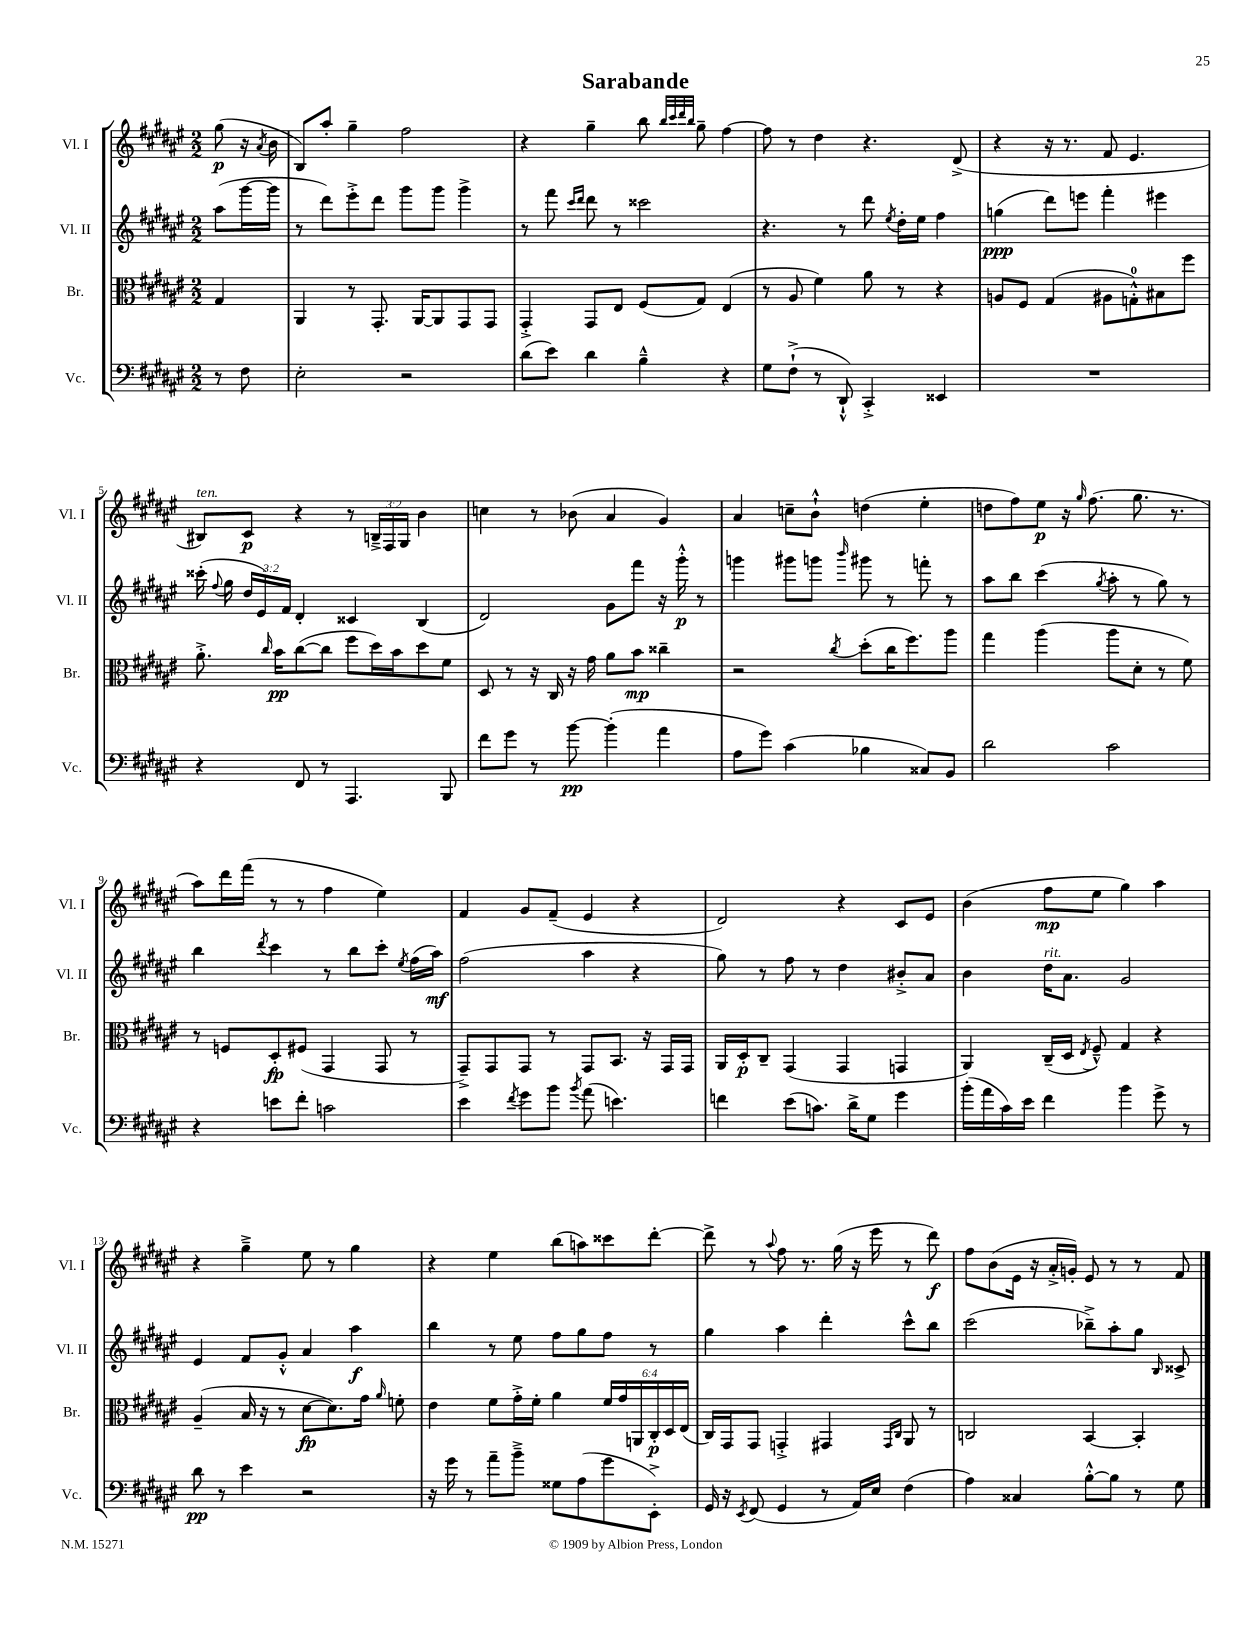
\header { title = "Sarabande" }
<<
\new StaffGroup <<
\new Staff = "s0" \with { instrumentName = "Vl. I" shortInstrumentName = "Vl. I" } {
    \clef treble \key fis \major \numericTimeSignature \time 2/2 \override Staff.TupletNumber.text = #tuplet-number::calc-fraction-text \partial 4
    \autoBeamOff gis''8\p( r16 \acciaccatura { ais'8 } b'16 |
    b8[) ais''8]-. gis''4-- fis''2 |
    r4 gis''4-- b''8 \grace { b''32[ cis'''32 dis'''32 b''32] } gis''8-- fis''4~ |
    fis''8 r8 dis''4 r4. dis'8->( |
    r4 r16 r8. fis'8 eis'4. |
    bis8[^\markup { \italic "ten." }) cis'8]\p r4 r8 \tuplet 3/2 { b16[---> fis16 gis16] } b'4 |
    c''4 r8 bes'8( ais'4 gis'4) |
    ais'4 c''8[-- b'8]-!-^ d''4( eis''4-. |
    d''8[ fis''8) eis''8]\p r16 \grace { gis''16 } fis''8.( gis''8. r8. |
    ais''8[) dis'''16 fis'''16]( r8 r8 fis''4 eis''4) |
    fis'4 gis'8[ fis'8]--( eis'4 r4 |
    dis'2) r4 cis'8[ eis'8] |
    b'4( fis''8[\mp eis''8] gis''4) ais''4 |
    r4 gis''4---> eis''8 r8 gis''4 |
    r4 eis''4 b''8[( a''8) cisis'''8 dis'''8]~-. |
    dis'''8-> r8 \appoggiatura { ais''8 } fis''8 r8. gis''16( r16 eis'''16 r8 dis'''8\f) |
    fis''8[ b'8( eis'16] r16 ais'16[-.-> g'16]-.) eis'8 r8 r8 fis'8 \bar "|." |
}
\new Staff = "s1" \with { instrumentName = "Vl. II" shortInstrumentName = "Vl. II" } {
    \clef treble \key fis \major \numericTimeSignature \time 2/2 \override Staff.TupletNumber.text = #tuplet-number::calc-fraction-text \partial 4
    \autoBeamOff ais''8[( gis'''16~ gis'''16] |
    r8 dis'''8[) eis'''8-.-> dis'''8] gis'''8[ gis'''8] gis'''4-> |
    r8 fis'''8 \grace { cis'''16[ dis'''16] } dis'''8 r8 cisis'''2 |
    r4. r8 dis'''8 \acciaccatura { eis''8 } dis''16[-. eis''16] fis''4 |
    g''4\ppp( dis'''8[) e'''8] fis'''4-. eis'''4 |
    cisis'''16-.( \appoggiatura { fis''8 } gis''16 \tuplet 3/2 { dis''16[ eis'16) fis'16] } dis'4-. cisis'4 b4( |
    dis'2) gis'8[ fis'''8] r16 gis'''16-.-^\p r8 |
    g'''4 gis'''8[ g'''8] \grace { b'''16 } gis'''8 r8 f'''8-. r8 |
    ais''8[ b''8] cis'''4( \acciaccatura { gis''8 } ais''8-. r8 gis''8) r8 |
    b''4 \acciaccatura { dis'''8 } cis'''4 r8 b''8[ cis'''8]-. \acciaccatura { eis''8 } fis''16[( ais''16]\mf) |
    fis''2( ais''4 r4 |
    gis''8) r8 fis''8 r8 dis''4 bis'8[-.-> ais'8] |
    b'4 dis''16[^\markup { \italic "rit." } ais'8.] gis'2 |
    eis'4 fis'8[ gis'8]-.-^ ais'4 ais''4\f |
    b''4 r8 eis''8 fis''8[ gis''8 fis''8] r8 |
    gis''4 ais''4 dis'''4-. cis'''8[-^ b''8] |
    cis'''2( bes''8[--->) ais''8-. gis''8] \grace { b16 } cisis'8-> \bar "|." |
}
\new Staff = "s2" \with { instrumentName = "Br." shortInstrumentName = "Br." } {
    \clef alto \key fis \major \numericTimeSignature \time 2/2 \override Staff.TupletNumber.text = #tuplet-number::calc-fraction-text \partial 4
    \autoBeamOff gis4 |
    ais,4 r8 gis,8.-. ais,16[~ ais,8 gis,8 gis,8] |
    gis,4-.-> gis,8[ eis8] fis8[( gis8]) eis4( |
    r8 ais8 fis'4) ais'8 r8 r4 |
    a8[ fis8] gis4( ais8[ g8-0-.-^) bis8 fis''8] |
    ais'8.-.-> \grace { cis''16 } b'16[\pp cis''8~( cis''8] fis''8[ dis''16) b'16 dis''8 fis'8] |
    dis8 r8 r16 cis16 r16 gis'16 ais'8[ b'8]\mp cisis''4-- |
    r2 \acciaccatura { cis''8 } dis''8[-.( cis''16 fis''8.) ais''8] |
    gis''4 ais''4( ais''8[ dis'8]-. r8 fis'8) |
    r8 f8[ dis8-.\fp fis8]( gis,4 gis,8 r8 |
    gis,8[--->) gis,8 gis,8] r8 gis,8[ b,8.] r16 gis,16[ gis,16] |
    ais,16[ dis16-.\p cis8]-- gis,4( gis,4 g,4 |
    ais,4) cis16[--( dis16] \acciaccatura { eis8 } fis8---^) gis4 r4 |
    ais4--( b16 r16 r8 dis'8[~\fp dis'8.) gis'16] \grace { ais'16 } f'8-. |
    eis'4 fis'8[ gis'16-.-> fis'16]-. ais'4 \tuplet 6/4 { fis'16[ gis'16 a,16 cis16-.\p dis16 eis16]( } |
    cis16[) gis,16 gis,8] g,4-.-> gis,4 \grace { gis,16[ cis16] } ais,8 r8 |
    c2 b,4~ b,4-. \bar "|." |
}
\new Staff = "s3" \with { instrumentName = "Vc." shortInstrumentName = "Vc." } {
    \clef bass \key fis \major \numericTimeSignature \time 2/2 \partial 4
    \autoBeamOff r8 fis8 |
    eis2-. r2 |
    dis'8[( eis'8]) dis'4 b4---^ r4 |
    gis8[ fis8]-!->( r8 dis,8-!-^) cis,4-.-> eisis,4 |
    R1 |
    r4 fis,8 r8 ais,,4. b,,8 |
    fis'8[ gis'8] r8 b'8~\pp b'4-.( ais'4 |
    ais8[ gis'8]) cis'4( bes4 cisis8[) b,8] |
    dis'2 cis'2 |
    r4 e'8[ fis'8]-. c'2 |
    eis'4 \acciaccatura { fis'8 } gis'8[ b'8] \acciaccatura { b'8 } ais'8( e'4.) |
    f'4 eis'8[( c'8.]) dis'16[-> gis8] gis'4 |
    b'16[-.( ais'16 cis'16) eis'16] fis'4 b'4 gis'8-> r8 |
    dis'8\pp r8 eis'4 r2 |
    r16 gis'16 r8 ais'8[-- b'8]---> gisis8[ ais8( gis'8 eis,8]-.->) |
    gis,16 r16 \acciaccatura { eis,8 } fis,8( gis,4 r8 ais,16[) eis16] fis4( |
    ais4) cisis4 b8[~-.-^ b8] r8 gis8 \bar "|." |
}
>>
>>
